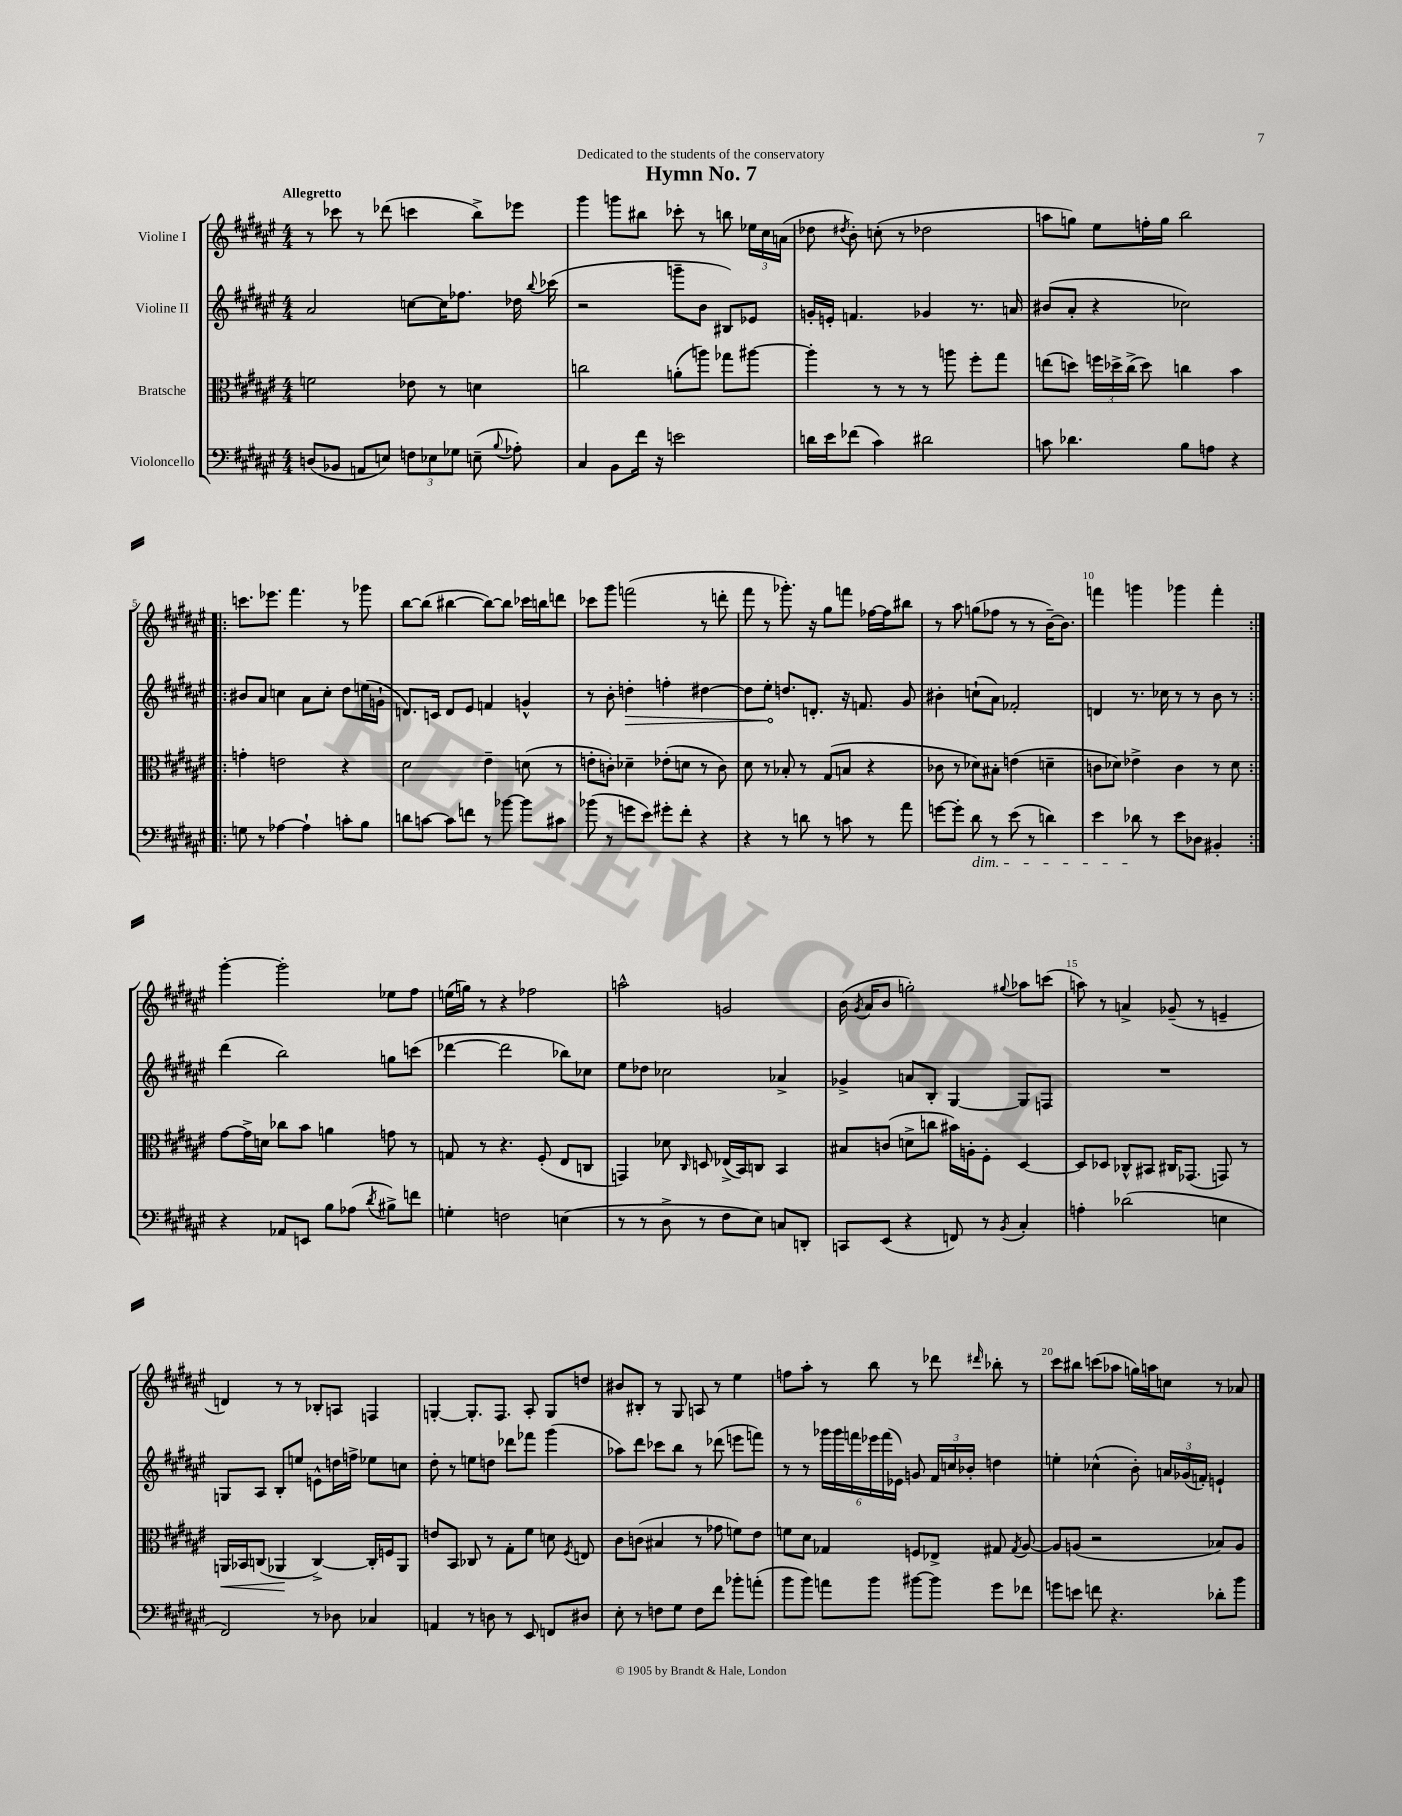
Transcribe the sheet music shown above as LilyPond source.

\header { title = "Hymn No. 7" dedication = "Dedicated to the students of the conservatory" }
<<
\new StaffGroup <<
\new Staff = "s0" \with { instrumentName = "Violine I" } {
    \clef treble \key fis \major \numericTimeSignature \time 4/4 \tempo "Allegretto"
    \autoBeamOff r8 ces'''8 r8 des'''8( c'''4 b''8[->) ees'''8] |
    gis'''4 g'''8[ bis''8] ces'''8-. r8 b''8 \tuplet 3/2 { ees''16[ cis''16 a'16]( } |
    des''8 \acciaccatura { dis''8 } b'8-.) c''8-.( r8 des''2 |
    a''8[ g''8]) eis''8[ f''16-. g''16] b''2 |
    \repeat volta 2 { c'''8.[ ees'''8.] fis'''4. r8 ges'''8 |
    b''8[~ b''8]( bis''4~ bis''8[~) bis''8] ces'''16[ b''16 d'''8] |
    ces'''8[ gis'''8] f'''2( r8 d'''8-. |
    fis'''8 r8 ges'''8.-.) r16 gis''8[ f'''8] fes''16[~ fes''16 bis''8] |
    r8 ais''8 g''8[( fes''8] r8 r8 b'16[~--) b'8.] |
    f'''4 g'''4 ges'''4 f'''4-. | }
    gis'''4~-. gis'''2-. ees''8[ fis''8] |
    e''16[( g''16]) r8 r4 fes''2 |
    a''2-^ g'2 |
    b'16( \acciaccatura { gis'8 } ais'16[ b'8] g''2-.) \appoggiatura { gis''8 } aes''8[ c'''8]( |
    a''8) r8 a'4-> ges'8--( r8 e'4-- |
    d'4) r8 r8 bes8[-. a8] f4 |
    g4~-. g8.[-. fis8.] ais8-. g8[ d''8] |
    bis'8[ bis8]-. r8 gis8 a8 r8 eis''4 |
    f''8[ ais''8]-. r8 b''8 r8 des'''8 \grace { dis'''16 } bes''8-. r8 |
    cis'''8[ bis''8] c'''8[( aes''8] g''16[) a''16 c''8] r8 aes'8 \bar "|." |
}
\new Staff = "s1" \with { instrumentName = "Violine II" } {
    \clef treble \key fis \major \numericTimeSignature \time 4/4
    \autoBeamOff ais'2 c''8[~ c''16 fes''8.] des''16 \appoggiatura { b''8 } ces'''16( |
    r2 g'''8[-- b'8] bis8[) ees'8] |
    g'16[-. e'16]-. f'4. ges'4 r8. a'16 |
    bis'8[( ais'8]-. r4 ces''2) |
    \repeat volta 2 { bis'8[ ais'8] c''4 ais'8[ c''8]-. dis''8[ e''16( g'16]-! |
    d'8.[) c'16] d'8[ eis'8] f'4 g'4-^ |
    r8 b'8-. \once \override Hairpin.circled-tip = ##t d''4-.\> f''4-. dis''4~ |
    dis''8[ eis''8]-.\! d''8.[ d'8.]-. r16 f'8. gis'8 |
    bis'4-. c''8[-!( ais'8]) fes'2-. |
    d'4 r8. ces''16 r8 r8 b'8 r8 | }
    dis'''4( b''2) g''8[ c'''8]( |
    des'''4~ des'''2 bes''8[) ces''8] |
    eis''8[ des''8] ces''2 aes'4-> |
    ges'4-> a'8[ b8]-. gis4~ gis8[ f8] |
    R1 |
    g8[ ais8] b8[-. e''8] e'8[-^ d''16 f''16]-> ees''8[ c''8] |
    dis''8-. r8 e''8[ d''8] des'''8[ fes'''8] gis'''4( |
    aes''8[) dis'''8] ces'''8[ b''8] r8 des'''8( e'''8[ f'''8]) |
    r8 r8 \tuplet 6/4 { ges'''16[ ges'''16 f'''16 ees'''16 f'''16( ees'16]) } g'8 \tuplet 3/2 { fis'16[ c''16 bes'16]-. } d''4 |
    e''4-. ces''4-^( b'8-.) \tuplet 3/2 { a'16[ ges'16( f'16]-.) } e'4-! \bar "|." |
}
\new Staff = "s2" \with { instrumentName = "Bratsche" } {
    \clef alto \key fis \major \numericTimeSignature \time 4/4
    \autoBeamOff f'2 ees'8 r8 d'4 |
    c''2 a'8[-.( a''8]) ges''8[ ais''8]~ |
    ais''4-. r8 r8 r8 a''8 fis''8[-. gis''8] |
    e''8[( d''8]) \tuplet 3/2 { f''16[ des''16-> cis''16]->( } des''8) c''4 b'4 |
    \repeat volta 2 { g'4-. e'2 r4 |
    dis'2 eis'4-- d'8( r8 |
    e'8[-. c'8]-.) des'4-- ees'8[-.( d'8] r8 c'8) |
    dis'8 r8 bes8-. r8 gis8[( b8] r4 |
    ces'8 r8 des'8[) bis8]-. e'4( d'4-- |
    c'8[ des'8]) ees'4-> c'4 r8 des'8 | }
    gis'8[~ gis'16-> d'16] ces''8[ b'8] a'4 g'8 r8 |
    g8 r8 r4. fis8-.( eis8[ c8] |
    g,4) des'8 \grace { cis16 } d8 ees16[->( b,16) c8] b,4 |
    bis8[ c'8]( d'8[-> c''8] bis'16[) a16-. fis8]-. dis4~ |
    dis8[ des8] ces8[-^ bis,8] cis16[ ges,8.]( g,8) r8 |
    a,16[\< bes,16 c8]( aes,4\! c4~->) c16[-. f16 aes,8] |
    e'8[ b,8] ces8 r8 gis8[-. fis'8] d'8 \acciaccatura { fis8 } e8 |
    cis'8[ c'8]( bis4 r8 ges'8 f'8[) eis'8] |
    f'8[ dis'8] ges4 f8[ ees8]-> gis8 \acciaccatura { gis8 } ais8~ |
    ais8[ a8]( r2 bes8[) a8] \bar "|." |
}
\new Staff = "s3" \with { instrumentName = "Violoncello" } {
    \clef bass \key fis \major \numericTimeSignature \time 4/4
    \autoBeamOff d8[( bes,8] a,8[ e8]) \tuplet 3/2 { f8[ ees8 ges8] } e8--( \appoggiatura { b8 } aes8-.) |
    cis4 b,8[ fis'16] r16 e'2 |
    d'16[ eis'16 fes'8]( cis'4) dis'2 |
    c'8 des'4. b8[ a8] r4 |
    \repeat volta 2 { g8 r8 aes4~ aes4-! c'8[-. b8] |
    d'8[ c'8]~ c'8[ f'8] r8 bes'8~ bes'8[ cis'8] |
    bes'8( r8 g'8[ eis'8]) gis'8[-. fis'8]-. r4 |
    r4 r8 d'8 r8 c'8 r8 ais'8 |
    g'8[~ g'8]-. dis'8\dim r8 eis'8( r8 d'4) |
    eis'4 des'8\! r8 eis'8[ des8] bis,4-. | }
    r4 aes,8[ e,8] b8[ aes8]( \acciaccatura { dis'8 } bis8[->) f'8] |
    g4-. f2 e4( |
    r8 r8 dis8-> r8 fis8[ eis8]) c8[ d,8]-. |
    c,8[ eis,8]( r4 f,8) r8 \acciaccatura { b,8 } cis4-. |
    a4-. des'2( e4 |
    fis,2) r8 des8 ces4 |
    a,4 r8 d8 r8 eis,8 f,8[ dis8] |
    eis8-. r8 f8[ gis8] f8[ fis'8] bes'8[-. a'8]-.( |
    b'8[ b'8]) a'8[ b'8] bis'8[~ bis'8] gis'8[ fes'8] |
    g'8[ e'8] f'8 r4. des'8[-. b'8] \bar "|." |
}
>>
>>
\layout { \context { \Score \override BarNumber.break-visibility = ##(#f #t #t) barNumberVisibility = #(every-nth-bar-number-visible 5) } }
